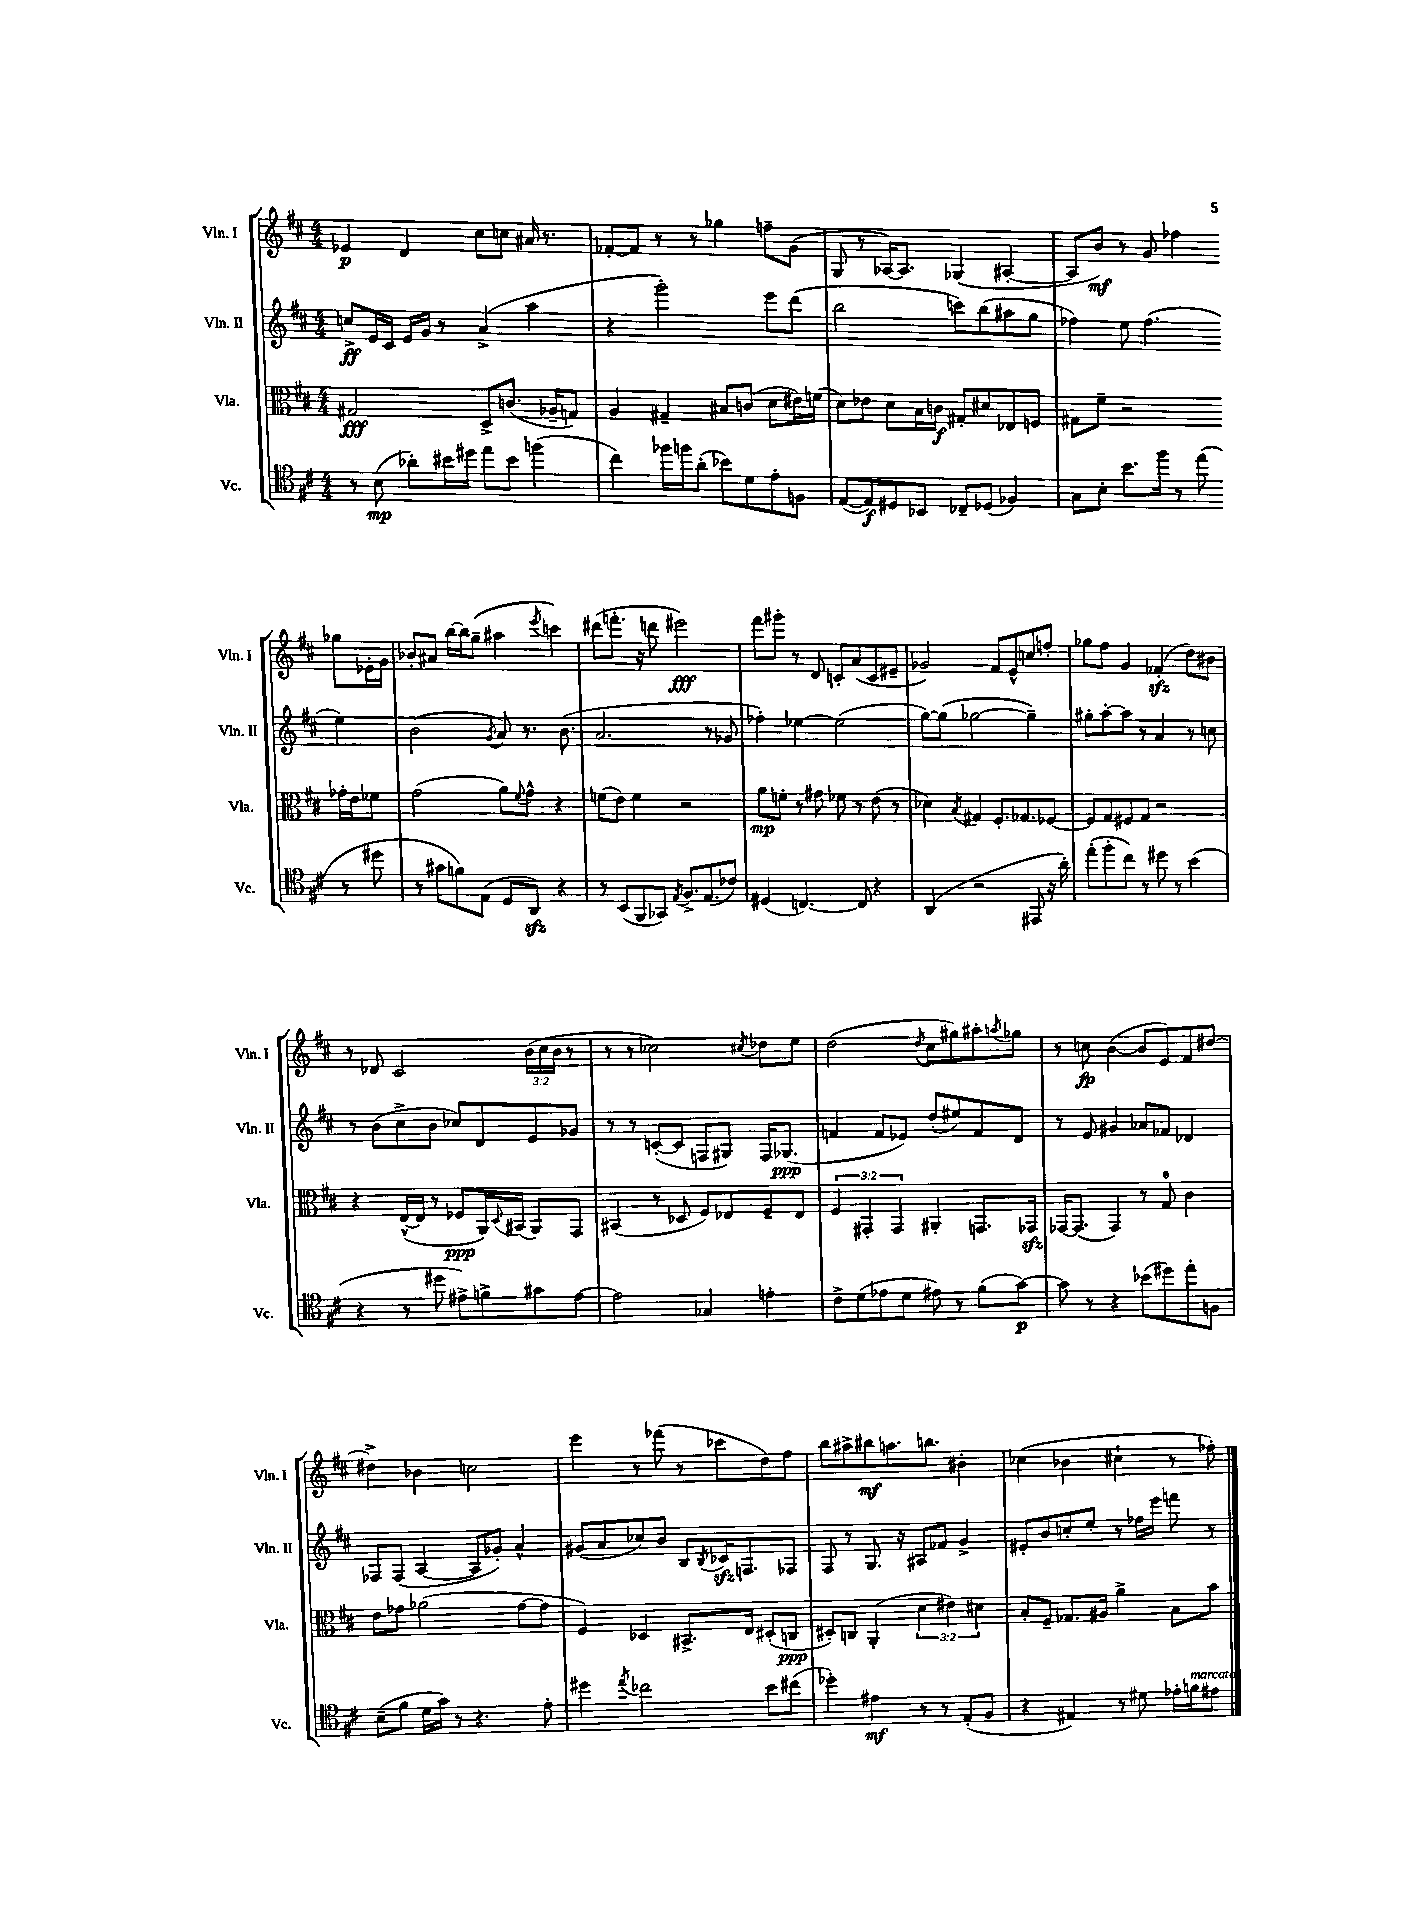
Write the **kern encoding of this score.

**kern	**kern	**kern	**kern
*staff4	*staff3	*staff2	*staff1
*clefC4	*clefC3	*clefG2	*clefG2
*k[f#c#]	*k[f#c#]	*k[f#c#]	*k[f#c#]
*M4/4	*M4/4	*M4/4	*M4/4
8r	2G#	8cc^	4e-
(8B	.	16e	.
.	.	16c#	.
8a-')	.	16e	4d
.	.	16g	.
16b#	.	8r	.
16dd#	.	.	.
8ee	8D^	(4a^	8cc#
8b#	(8.c	.	8cc
(4ff	.	4aa	16a#
.	16A-~	.	8.r
.	8G)	.	.
=	=	=	=
4cc#)	4A	4r	[8f-'
.	.	.	8f-]
16ff-	4G#~	2ggg')	8r
16ff	.	.	.
(8a'	.	.	8r
8b-)	8B#	.	4gg-
8d	(8c	.	.
8e'	8d	8eee	8ff~
8F	16e#)	(8ddd	(8g
.	(16f	.	.
=	=	=	=
([8E	8d)	2bb	8G
8E])	8e-	.	8r
8D#	8d	.	[16A-)
.	.	.	8.A-]
8BB-	16B	.	.
.	16c	.	.
8C-~	8G#'	8ccc)	(4G-
(8D-	8d#	(8bb	.
4F-)	8E-	8aa#	[4A#'
.	8F	8gg	.
=	=	=	=
8G	8G#	4ff-)	8A#]
8B'	8f#~	.	8b)
8.b	2r	8ee	8r
.	.	(4.ff-	8g
16ff#	.	.	.
8r	.	.	4ff-
(8ee	.	.	.
8r	16g-'	4ee)	8gg-
.	16e	.	.
8dd#	8f-	.	16e-'
.	.	.	16g
=	=	=	=
8r	(2g	(2b	8b-'
8g#	.	.	8a#
8f)	.	.	[16bb
.	.	.	16bb]
(8E	.	.	(8gg~
.	.	8qg	.
8D	8a)	8a)	4aa#
.	8qqf#	.	.
8AA)	8g^^	8.r	.
.	.	.	8qeee
4r	4r	.	4ccc)
.	.	(8.b	.
=	=	=	=
8r	(8f	2.a	(8ddd#
(8BB	8e)	.	8.fff'
8FF#	4f	.	.
.	.	.	16r
8GG-)	.	.	8ddd
8qE	.	.	.
8.F#^	2r	.	2eee#)
(8.E	.	.	.
.	.	8r	.
8c-)	.	8g-	.
=	=	=	=
(4D#	8a	4ff-')	8fff#
.	8f'	.	8ggg#'
[4.C)	8r	[4ee-	8r
.	8g#	.	8d
.	8f-	(2ee-]	8c'
8C]	8r	.	(8a
4r	(8e	.	8c
.	8r	.	8e#~
=	=	=	=
(4AA	4d-)	[8gg)	2g-)
.	.	(8gg]	.
.	8qB	.	.
2r	4G#	[2gg-	.
.	8.F#'	.	8f#
.	.	.	8e^^
.	8.G-	.	.
8EE#	.	4gg-~])	8cc
16r	[8F-	.	8ff'
16a')	.	.	.
=	=	=	=
(8ee'	8F-]	8gg#'	8gg-
8ff#'	8G	[8aa'	8ff#
8cc#)	8F#	8aa]	4g
8r	8G	8r	.
8dd#	2r	4a	(4f-'
8r	.	.	.
(4b	.	8r	8dd)
.	.	8cc	8b#
=	=	=	=
4r	4r	8r	8r
.	.	(8b	8d-
8r	([16E^^	8cc#^	2c#
.	16E]	.	.
8dd#	8r	8b	.
8e#^)	8F-	8cc-)	.
8f^	16AA)	8d	.
.	8qqD	.	.
.	(16BB#	.	.
8g#	8AA)	8e	(24b
.	.	.	24cc#
.	.	.	24b
[8e#	8GG	8g-	8r
=	=	=	=
2e#]	(4BB#	8r	8r
.	.	8r	8r
.	8r	([8c'	2cc-)
.	8D-	8c]	.
4G-	8F#)	8F	.
.	8E-	8G#)	.
.	.	.	8qcc#
4e'	8F#~	16F	8dd-
.	.	(8.G-	.
.	8E-	.	8ee
=	=	=	=
8c#^	6F#	4f	(2dd
(8d	.	.	.
.	6GG#'	.	.
8e-	.	8f	.
.	6GG#	.	.
8d	.	8e-)	.
.	.	.	8qdd
8e#)	4AA#'	(8dd'	8cc#
8r	.	8ee#)	8gg#)
(8f#	8.GG	8f	8aa#'
.	.	.	8qaa
[8g)	.	8d	8gg-
.	16GG-	.	.
=	=	=	=
8g]	[16GG-	8r	8r
.	(8.GG-]	.	.
8r	.	8e	8cc
4r	4GG-)	4g#	([4b
(8b-	8r	8a-	8b]
8dd#)	8G	8f-	8e)
8ee'	4c#	4d-	8f#
8F	.	.	[8dd#
=	=	=	=
(8B~	8e	8F-	4dd#^]
8f#	8g-	(8F-	.
16d	(2a-	[4A	4b-
16g)	.	.	.
8r	.	.	.
4.r	.	8A]	2cc
.	.	8g-')	.
.	[8g-	4a^^	.
8e'	8g-]	.	.
=	=	=	=
4dd#	4F#)	(8g#	4eee
.	.	8a	.
8qee	.	.	.
2cc-	4D-	8cc-)	8r
.	.	8b	(8fff-
.	8.BB#^	8B	8r
.	.	8qB	.
.	.	16c-	8ccc-
.	16E	8.F	.
8b	(8D#'	.	8dd)
(8cc#	8C	8F-	8ff#
=	=	=	=
4dd-')	8D#')	8F#	8bb
.	8C	8r	8aa#^
4e#	(4AA'	8.G	8bb#
.	.	.	8.aa
.	.	16r	.
8r	6d	8A#	.
.	.	.	8.bb
8r	.	8f-	.
.	6e#)	.	.
(8E'	.	4g^	4b#'
.	6d#	.	.
8F#	.	.	.
=	=	=	=
4r	8B'	8e#'	(4cc-
.	8F#~	8b	.
4E#)	8.G-	8cc'	4b-
.	.	8ee'	.
.	16A#	.	.
8r	4a^	8r	4cc#`
8d#	.	16ff-	.
.	.	16eee	.
16e-'	8B	8fff	8r
16f	.	.	.
8e#	8b	8r	8ff-')
==	==	==	==
*-	*-	*-	*-
